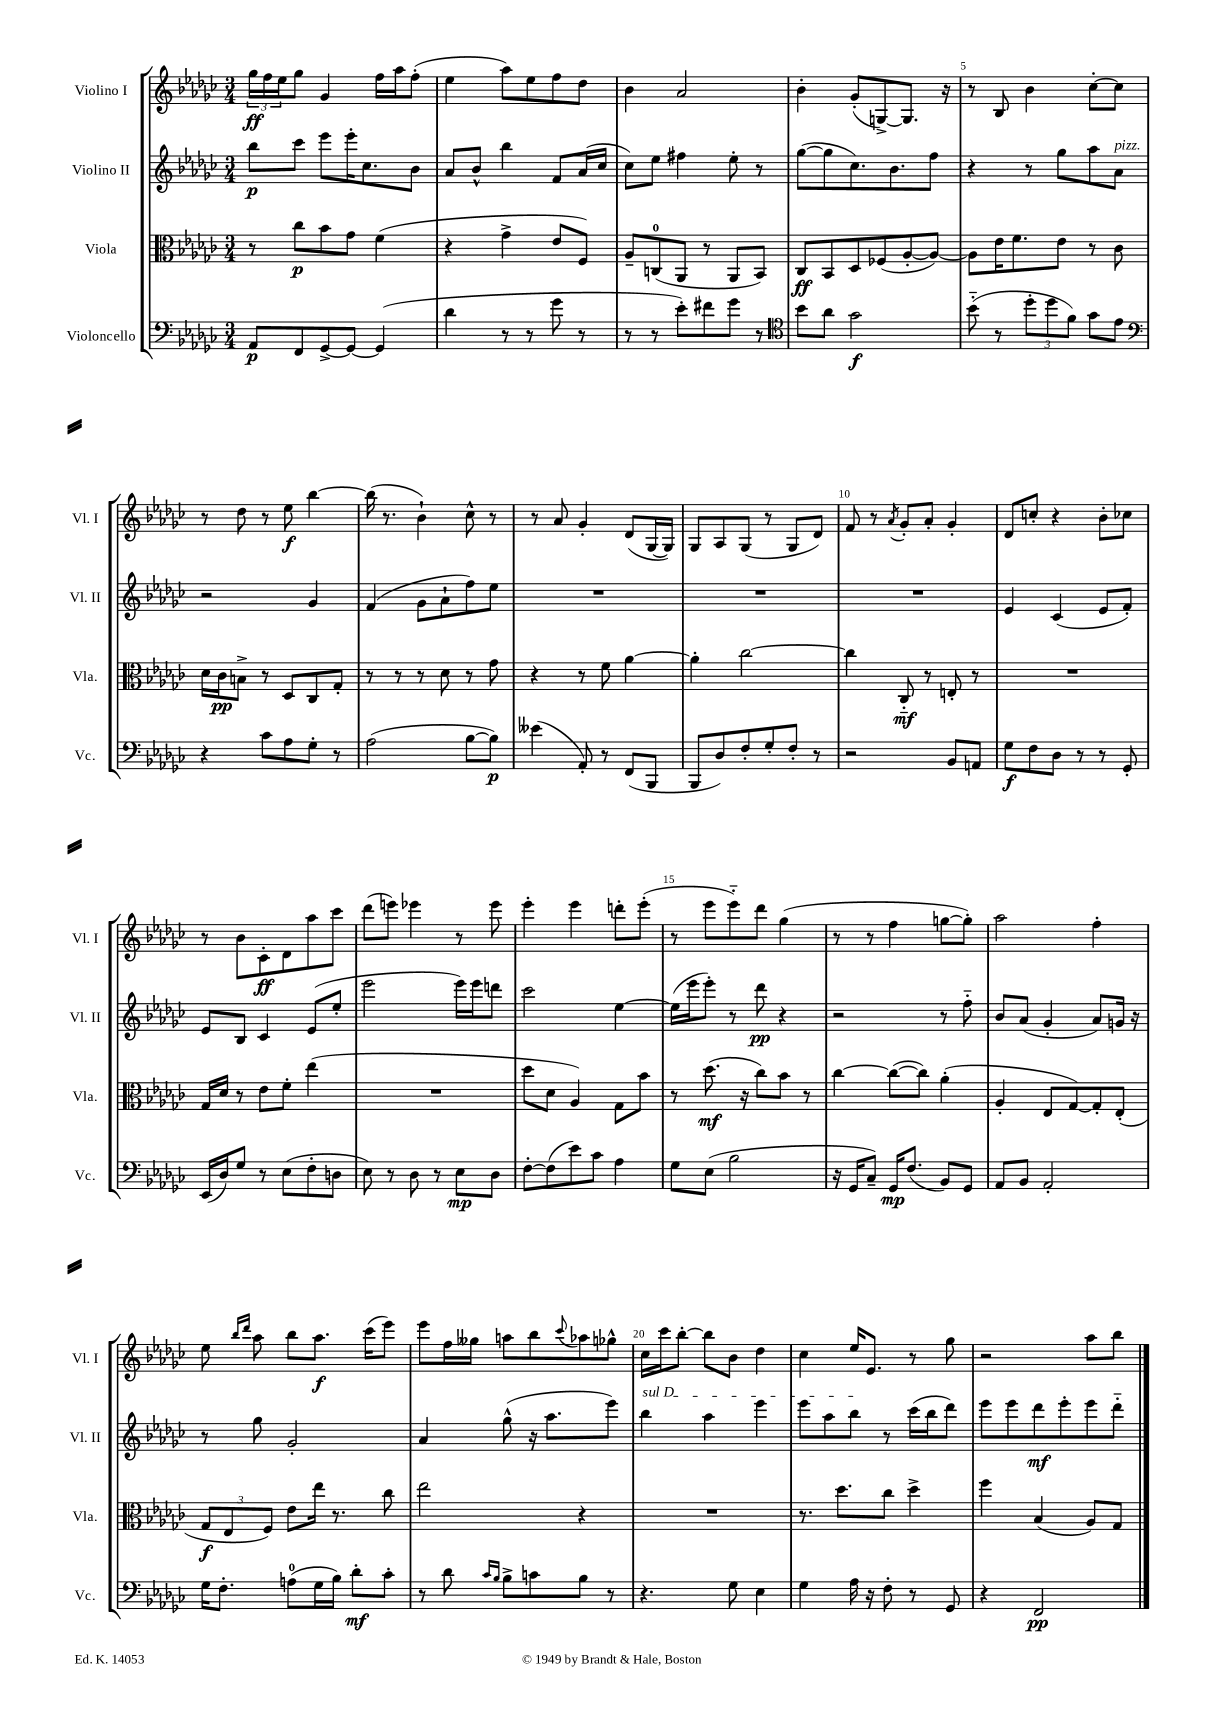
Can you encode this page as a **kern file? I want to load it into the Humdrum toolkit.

**kern	**kern	**kern	**kern
*staff4	*staff3	*staff2	*staff1
*clefF4	*clefC3	*clefG2	*clefG2
*k[b-e-a-d-g-c-]	*k[b-e-a-d-g-c-]	*k[b-e-a-d-g-c-]	*k[b-e-a-d-g-c-]
*M3/4	*M3/4	*M3/4	*M3/4
8AA-/L	8r	8bb-\L	24gg-\LL
.	.	.	24ff\
.	.	.	24ee-\J
8FF/	8cc-\L	8ccc-\J	8gg-\J
[8GG-^/	8b-\	8eee-\L	4g-/
8GG-/_J	8g-\J	16eee-'\K	.
.	.	8.cc-\	.
(4GG-/]	(4f\	.	16ff\LL
.	.	.	16aa-\J
.	.	8b-\J	(8ff'\J
=	=	=	=
4d-\	4r	8a-/L	4ee-\
.	.	8b-^^/J	.
8r	4g-^\	4bb-\	8aa-\L)
8r	.	.	8ee-\
8g-\	8e-/L	8f/L	8ff\
8r	8F/J)	(16a-/L	8dd-\J
.	.	16cc-/JJ	.
=	=	=	=
8r	8A-~/L	8cc-\L)	4b-\
8r	(8C/	8ee-\J	.
8e-'\L)	8AA-/J	4ff#\	2a-/
8f#\	8r	.	.
8g-\J	8AA-/L	8ee-'\	.
8r	8BB-/J)	8r	.
=	=	=	=
*clefC4	*	*	*
8b-\L	8C-/L	([8gg-\L	4b-'\
8a-\J	8BB-/	8gg-\]	.
2g-\	8D-/	8.cc-\)	(8g-'/L
.	(8F-/	.	[8G^/)
.	.	8.b-\	.
.	[8A-'/	.	8.G/]J
.	8A-/_J)	8ff\J	.
.	.	.	16r
=	=	=	=
(8b-'~\	8A-\]L	4r	8r
8r	16e-\K	.	8B-/
.	8.f\	.	.
12dd-'\L	.	8r	4b-\
12dd-\	.	.	.
.	8e-\J	8gg-\L	.
12f\J)	.	.	.
8g-\L	8r	8aa-\	[8cc-'\L
8e-\J	8c-\	8a-\J	8cc-\]J
=	=	=	=
*clefF4	*	*	*
4r	16d-\LL	2r	8r
.	16c-\J	.	.
.	8B^\J	.	8dd-\
8c-\L	8r	.	8r
8A-\	8D-/L	.	8ee-\
8G-'\J	8C-/	4g-/	[4bb-\
8r	8G-'/J	.	.
=	=	=	=
(2A-\	8r	(4f/	(16bb-\]
.	.	.	8.r
.	8r	.	.
.	8r	8g-\L	4b-`\)
.	8d-\	8a-`\	.
[8B-\L	8r	8ff\)	8cc-^^\
8B-\]J)	8g-\	8ee-\J	8r
=	=	=	=
(4e--\	4r	2.r	8r
.	.	.	8a-/
8AA-'/)	8r	.	4g-'/
8r	8f\	.	.
(8FF/L	[4a-\	.	(8d-/L
8BBB-/J	.	.	[16G-/L
.	.	.	16G-/]JJ)
=	=	=	=
8BBB-/L	4a-'\]	2.r	8G-/L
8D-/)	.	.	8A-/
8F'/	[2cc-\	.	(8G-/J
8G-'/	.	.	8r
8F'/J	.	.	8G-/L
8r	.	.	8d-/J)
=	=	=	=
2r	4cc-\]	2.r	8f/
.	.	.	8r
.	.	.	8qa-/
.	8C-'~/	.	8g-'/L
.	8r	.	8a-'/J
8BB-/L	8E'/	.	4g-'/
8AA/J	8r	.	.
=	=	=	=
8G-\L	2.r	4e-/	8d-/L
8F\	.	.	8cc'/J
8D-\J	.	(4c-/	4r
8r	.	.	.
8r	.	8e-/L	8b-'\L
8GG-'/	.	8f'/J)	8cc-\J
=	=	=	=
(16EE-/LL	16G-/LL	8e-/L	8r
16D-/J)	16d-/JJ	.	.
8G-/J	8r	8B-/J	8b-\L
8r	8e-\L	4c-/	8c-'\
(8E-\L	8f'\J	.	8d-\
8F'\	(4ee-\	(8e-/L	8aa-\
8D\J	.	8ee-'/J	8ccc-\J
=	=	=	=
8E-\)	2.r	2eee-\	(8ddd-\L
8r	.	.	8eee\J)
8D-\	.	.	4eee-\
8r	.	.	.
8E-\L	.	16eee-\LL)	8r
.	.	16eee-\J	.
8D-\J	.	8ddd\J	8eee-\
=	=	=	=
[8F'\L	8dd-\L	2ccc-\	4eee-'\
(8F\]	8d-\J	.	.
8e-\)	4A-/)	.	4eee-\
8c-\J	.	.	.
4A-\	8G-\L	[4ee-\	8ddd'\L
.	8b-\J	.	(8eee-'\J
=	=	=	=
8G-\L	8r	(16ee-\]LL	8r
.	.	16eee-\J	.
(8E-\J	(8.dd-\	8eee-'\J)	8eee-\L
2B-\	.	8r	8eee-'~\)
.	16r	.	.
.	8cc-\L)	8ddd-\	8ddd-\J
.	8b-\J	4r	(4gg-\
.	8r	.	.
=	=	=	=
16r	[4cc-\	2r	8r
16GG-/LK	.	.	.
8C-~/J)	.	.	8r
16GG-/LK	(8cc-\_L	.	4ff\
(8.F/J	.	.	.
.	8cc-\]J)	.	.
8BB-/L)	(4a-'\	8r	[8gg\L
8GG-/J	.	8ff'~\	8gg'\]J)
=	=	=	=
8AA-/L	4A-'/	8b-/L	2aa-\
8BB-/J	.	(8a-/J	.
2AA-'/	8E-/L	4g-'/	.
.	[8G-/)	.	.
.	8G-'/]	8a-/L)	4ff'\
.	(8E-'/J	16g/Jk	.
.	.	16r	.
=	=	=	=
16G-\LK	12G-/L	8r	8ee-\
8.F'\J	.	.	.
.	12E-/	.	.
.	.	.	16qqbb-/LL
.	.	.	16qqddd-/JJ
.	.	8gg-\	8aa-\
.	12F/J)	.	.
(8A\L	8e-\L	2g-'/	8bb-\L
16G-\L	16ee-\Jk	.	8.aa-\J
16B-\JJ)	8.r	.	.
8d-'\L	.	.	.
.	.	.	(16ccc-\LK
8c-'\J	8cc-\	.	8eee-\J)
=	=	=	=
8r	2ee-\	4a-/	8eee-\L
8d-\	.	.	16ff\L
.	.	.	16gg--\JJ
16qqc-/LL	.	.	.
16qqB-/JJ	.	.	.
8B-^\L	.	(8gg-^^\	8aa\L
8c\	.	16r	8bb-\
.	.	8.aa-\L	.
.	.	.	8qqccc-/
8B-\J	4r	.	8aa-\
8r	.	8eee-\J)	8gg-^^\J
=	=	=	=
4.r	2.r	4bb-\	16cc-\LL
.	.	.	16ccc-\J
.	.	.	[8bb-'\J
.	.	4aa-\	8bb-\]L
8G-\	.	.	8b-\J
4E-\	.	4eee-\	4dd-\
=	=	=	=
4G-\	8.r	8eee-\L	4cc-\
.	.	8aa-\	.
.	8.dd-\L	.	.
16A-\	.	8bb-\J	16ee-/LK
16r	.	.	8.e-/J
8F'\	8cc-\J	8r	.
8r	4dd-^\	(16ccc-\LL	8r
.	.	16bb-\J	.
8GG-/	.	8ddd-\J)	8gg-\
=	=	=	=
4r	4ff\	8eee-\L	2r
.	.	8eee-\	.
2FF/	(4B-/	8ddd-\	.
.	.	8eee-'\	.
.	8A-/L)	8eee-\	8aa-\L
.	8G-/J	8ddd-'~\J	8bb-\J
==	==	==	==
*-	*-	*-	*-
